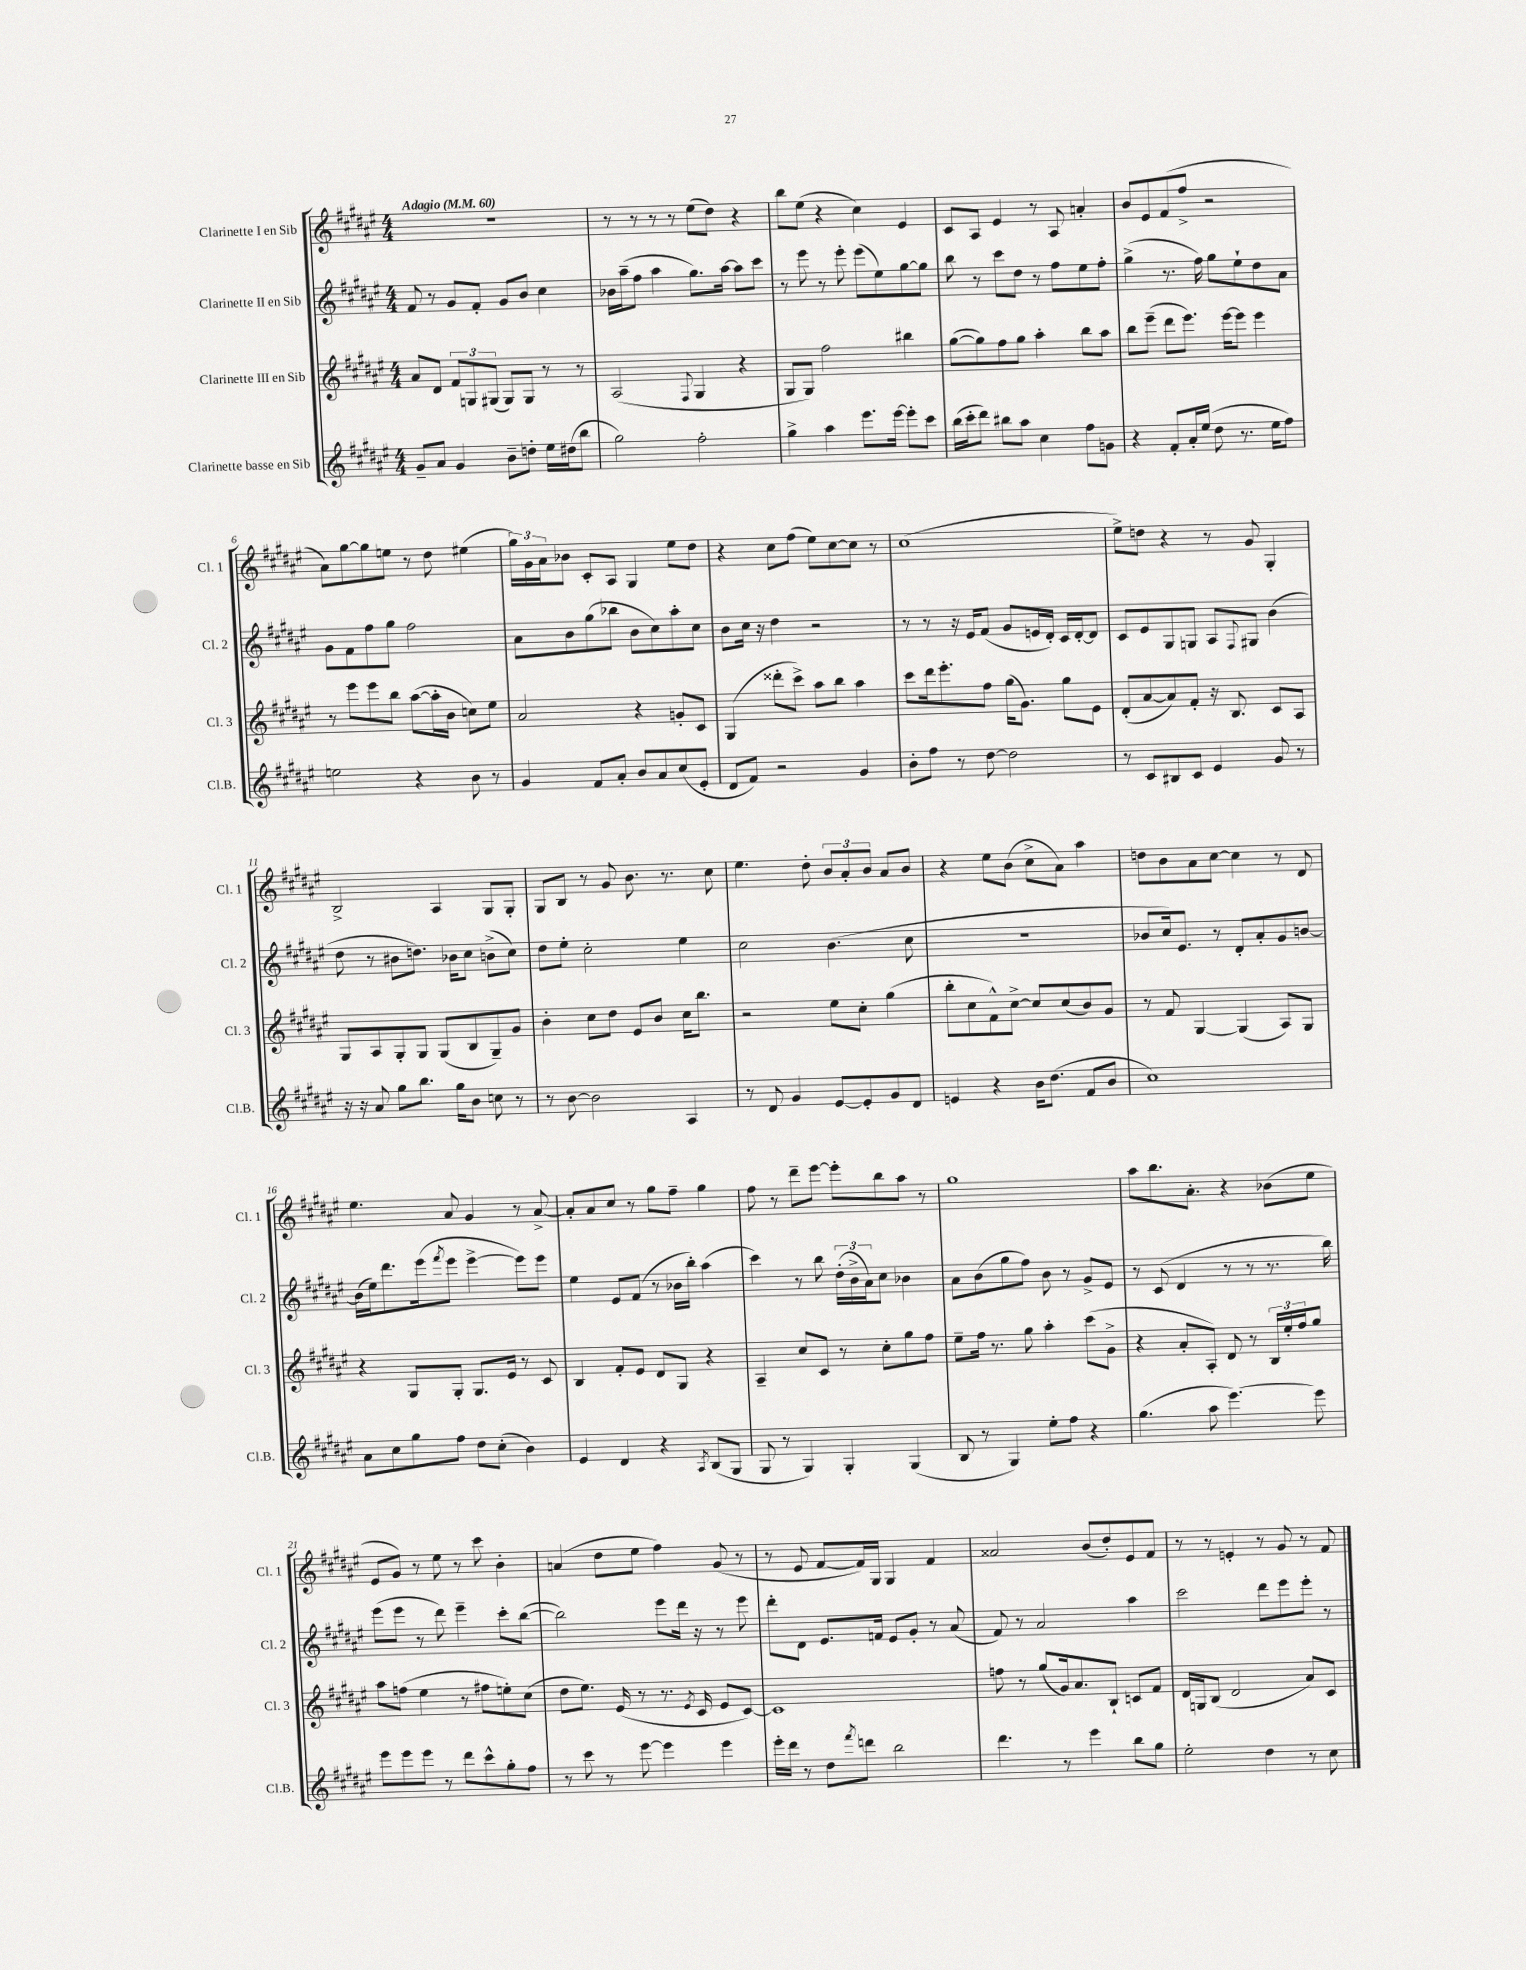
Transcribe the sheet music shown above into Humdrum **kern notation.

**kern	**kern	**kern	**kern
*part4	*part3	*part2	*part1
*staff4	*staff3	*staff2	*staff1
*I"Clarinette basse en Sib	*I"Clarinette III en Sib	*I"Clarinette II en Sib	*I"Clarinette I en Sib
*I'Cl.B.	*I'Cl. 3	*I'Cl. 2	*I'Cl. 1
*clefG2	*clefG2	*clefG2	*clefG2
*k[f#c#g#d#a#e#]	*k[f#c#g#d#a#e#]	*k[f#c#g#d#a#e#]	*k[f#c#g#d#a#e#]
*M4/4	*M4/4	*M4/4	*M4/4
*MM60	*MM60	*MM60	*MM60
=1	=1	=1	=1
!	!	!	!LO:TX:a:B:t=Adagio
8g#~/L	8a#/L	8f#/	1r
8a#/J	8d#/J	8r	.
4g#/	12f#/L	8g#/L	.
.	12Gn/	.	.
.	.	8f#'/J	.
.	(12G#X/J	.	.
8b~\L	8G#/L)	8g#/L	.
8ddn'\J	8G#/J	8b/J	.
16ee#\LL	8r	4cc#\	.
(16dd#X\J	.	.	.
8bb\J	8r	.	.
=2	=2	=2	=2
2gg#\)	(2A#/	16b-X\LL	8r
.	.	(16aa#~\J	.
.	.	8ff#\J	8r
.	.	4aa#\	8r
.	.	.	8r
.	8qqF#/	.	.
2ff#'\	4G#/	8.gg#\L)	(8ee#\L
.	.	.	8dd#\J)
.	.	[16aa#\Jk	.
.	4r	8aa#\L]	4r
.	.	8ccc#\J	.
=3	=3	=3	=3
4gg#^\	8G#/L	8r	8bb\L
.	8G#/J)	8eee#\	(8ee#\J
4aa#\	2ff#\	8r	4r
.	.	8eee#'\	.
8.eee#\L	.	(8eee#\L	4cc#\)
.	.	8ee#\)	.
[16eee#\Jk	.	.	.
8eee#'\L]	4bb#X\	[8gg#\	4e#/
8ccc#\J	.	8gg#\J]	.
=4	=4	=4	=4
(16bb\LL	([8gg#\L	8bb\	8c#/L
16ccc#'\J	.	.	.
8ddd#\J)	8gg#\])	8r	8A#/J
8bb#X\L	8ff#\	8ccc#\L	4e#/
8aa#\J	8gg#\J	8dd#\J	.
4cc#\	4aa#'\	8r	8r
.	.	8ff#\L	8A#/
8ff#\L	8bb\L	8ee#\	4an'/
8gn\J	8aa#\J	8ff#'\J	.
=5	=5	=5	=5
4r	8bb\L	(4gg#^\	8b/L
.	(8eee#~\J	.	8e#/
8f#'/L	8ddd#\L	8.r	(8f#/
16a#'/L	8.eee#\J)	.	8ff#^/J
(16ee#/JJ	.	16ff#\)	.
8dd#\	.	8gg#\L	2r
.	[16eee#\KL	.	.
8.r	8eee#\J]	8ee#`\	.
.	4eee#\	8dd#\	.
16ee#\KL	.	.	.
8ff#\J)	.	8a#\J	.
!!LO:LB:g=z
=6	=6	=6	=6
2een\	8r	8g#\L	8a#\L)
.	8eee#\L	8f#\	[8gg#\
.	8eee#\	8ff#\	8gg#\]
.	8bb\J	8gg#\J	8een\J
4r	([8aa#\L	2ff#\	8r
.	16aa#'\L]	.	8dd#\
.	16b\JJ	.	.
8b\	8ccn\L)	.	(4ee#X\
8r	8ee#\J	.	.
=7	=7	=7	=7
4g#/	2a#/	8a#\L	24gg#\LL)
.	.	.	24g#\
.	.	.	24a#\J
.	.	8b\	8b-X\J
8f#/L	.	(8gg#\	8c#'/L
8a#'/J	.	8bb-X\J	8A#/J
8b/L	4r	8b\L	4G#/
8a#/	.	8cc#\)	.
(8cc#/	8gn'/L	8aa#'\	8ee#\L
8e#'/J	8c#/J	8cc#\J	8dd#\J
=8	=8	=8	=8
8d#/L	(4G#/	8b\L	4r
8f#/J)	.	16cc#\Jk	.
.	.	16r	.
2r	8ddd##X'\L	4dd#\	8cc#\L
.	8ccc#^\J)	.	(8ff#\J
.	8aa#\L	2r	8ee#\L)
.	8bb\J	.	[8cc#\
4g#/	4aa#\	.	8cc#\J]
.	.	.	8r
=9	=9	=9	=9
8b'\L	8ccc#\L	8r	(1cc#
8ff#\J	16ddd#\k	8r	.
.	8.eee#'\	.	.
8r	.	16r	.
.	.	16e#/KL	.
[8dd#\	8ff#\J	(8f#/J	.
2dd#\]	(16gg#\KL	8g#/L	.
.	8.g#\J)	.	.
.	.	16en/L	.
.	.	16d#'/JJ)	.
.	8gg#\L	16c#/LL	.
.	.	[16d#'/J	.
.	8e#\J	8d#/J]	.
=10	=10	=10	=10
8r	(8d#'/L	8c#/L	8ee#^\L)
8c#/L	[8a#/	8e#/	8ddn\J
8B#X/	8a#/])	8G#/	4r
8c#/J	8f#'/J	8Gn/J	.
4e#/	16r	8A#/L	8r
.	8.B/	.	.
.	.	8qqF#/	.
.	.	8G#X/J	8g#/
8g#/	8c#/L	(4b\	4G#'/
8r	8A#/J	.	.
!!LO:LB:g=z
=11	=11	=11	=11
16r	8G#/L	8dd#\	2B^/
16r	.	.	.
8a#/	8A#/	8r	.
8gg#\L	8G#'/	8b#X\L	.
8.bb\J	8G#/J	8.ddn\J)	.
.	(8G#/L	.	4A#/
16gg#\KL	.	16b-X\KL	.
8b\J	8B/	8cc#\J	.
8ccn\	8G#~/)	(8bn^\L	8G#/L
8r	8g#/J	8cc#\J)	8G#'/J
=12	=12	=12	=12
8r	4b'\	8dd#\L	8G#/L
[8b\	.	8ee#'\J	8B/J
2b\]	8cc#\L	2cc#'\	8r
.	8dd#\J	.	8g#/
.	8e#/L	.	8.b\
.	8b/J	.	.
.	.	.	8.r
4A#/	16cc#\KL	4ee#\	.
.	8.bb\J	.	.
.	.	.	8cc#\
=13	=13	=13	=13
8r	2r	2cc#\	4.ee#\
8d#/	.	.	.
4g#/	.	.	.
.	.	.	8dd#'\
[8e#/L	8ee#\L	(4.b\	12b/L
.	.	.	12a#'/
8e#'/]	8cc#'\J	.	.
.	.	.	12b/J
8g#/	(4gg#\	.	8a#/L
8d#/J	.	8cc#\	8b/J
=14	=14	=14	=14
4en/	8bb'\L	1r	4r
.	8cc#\	.	.
4r	8f#^^\)	.	8ee#\L
.	[8cc#^\J	.	(8b\J
16b\KL	8cc#/L]	.	8cc#^\L
(8.dd#\J	.	.	.
.	(8cc#/	.	8a#\J)
8f#/L	8b/)	.	4aa#\
8b/J	8g#/J	.	.
=15	=15	=15	=15
1cc#)	8r	8b-X/L	8ddn\L
.	8f#/	16cc#/k)	8b\
.	.	8.e#/J	.
.	[4G#/	.	8a#\
.	.	8r	[8cc#\J
.	(4G#/]	8d#'/L	4cc#\]
.	.	8a#'/	.
.	8A#/L)	8g#/	8r
.	8G#/J	[8bn/J	8d#/
!!LO:LB:g=z
=16	=16	=16	=16
8a#\L	4r	(16b\LL]	4.ee#\
.	.	16ee#\J)	.
8cc#\	.	8.ddd#\	.
8gg#\	8G#/L	.	.
.	.	(16eee#\k	.
.	.	8qfff#/	.
8ff#\J	8G#'/J	8eee#\J	8a#/
8dd#\L	8.G#/L	[4eee#^\	4g#/
(8cc#'\J	.	.	.
.	16e#/Jk	.	.
4b\)	8r	8eee#\L])	8r
.	8c#/	8eee#\J	[8a#^/
=17	=17	=17	=17
4e#/	4B/	4ee#\	8a#'/L]
.	.	.	8a#/
4d#/	8f#'/L	8e#/L	8cc#/J
.	8e#/J	(8f#/J	8r
4r	8d#/L	8r	8gg#\L
.	8G#/J	16b-X\LL	8ff#~\J
.	.	16bb'\JJ)	.
8qA#/	.	.	.
(8B/L	4r	(4aa#\	4gg#\
8G#/J	.	.	.
=18	=18	=18	=18
8G#/	4A#~/	4ccc#\)	8ff#\
8r	.	.	8r
4G#/)	8cc#/L	8r	8ddd#~\L
.	8c#/J	8bb\	[8eee#\J
4G#'/	8r	(24dd#'\LL	8eee#'\L]
.	.	24b^\	.
.	.	24a#\J)	.
.	8cc#'\L	8cc#\J	8bb\
(4G#/	8gg#\	4b-X\	8aa#\J
.	8ff#\J	.	8r
=19	=19	=19	=19
8B/	8ee#~\L	8a#\L	1gg#
8r	16ff#\Jk	(8b\	.
.	8.r	.	.
4G#/)	.	8gg#\	.
.	8gg#\	8ff#\J)	.
8ee#'\L	4aa#'\	8b\	.
8ff#\J	.	8r	.
4r	(8ccc#\L	8g#^/L	.
.	8g#^\J	8e#/J	.
=20	=20	=20	=20
(4.gg#\	4r	8r	8aa#\L
.	.	(8c#/	8.bb\
.	8a#'/L	4d#/	.
.	.	.	8.a#'\J
8aa#\	8A#'/J)	.	.
[4.eee#\)	8d#/	8r	4r
.	8r	8r	.
.	24B/LL	8.r	(8b-X\L
.	24ee#'/	.	.
.	24ff#/J	.	.
8eee#\]	8gg#/J	.	8ee#\J
.	.	16bb\)	.
!!LO:LB:g=z
=21	=21	=21	=21
8eee#\L	8aa#\L	(8eee#\L	8e#/L
8eee#\	(8ffn\J	8eee#\J	8g#/J)
8eee#\J	4ee#\	8r	8r
8r	.	8ddd#\)	8ee#\
8ddd#\L	8r	4eee#~\	8r
8ccc#^^\	8ff#X\L	.	8ccc#\
8gg#'\	8een'\)	8ccc#'\L	4b'\
8ff#\J	(8cc#\J	([8bb\J	.
=22	=22	=22	=22
8r	8dd#\L	2bb\])	(4an/
8ccc#\	8.ee#\J)	.	.
8r	.	.	8dd#\L
.	(16e#/	.	.
[8eee#\	8r	.	8ee#\J
4eee#\]	8.r	8eee#\L	4ff#\)
.	.	16ddd#\Jk	.
.	8qe#/	.	.
.	16c#/	16r	.
4eee#\	8e#/L	8r	(8g#/
.	[8c#/J)	8eee#\	8r
=23	=23	=23	=23
16eee#'\LL	1c#]	8ddd#'\L	8r
16ddd#\JJ	.	.	.
8r	.	8d#\J	8e#/
8dd#\L	.	8.e#/L	[8f#/L
8qfff#/	.	.	.
8dddn\J	.	.	16f#/L])
.	.	16fn/Jk	16G#/JJ
2bb\	.	8e#/L	4G#/
.	.	8g#'/J	.
.	.	8r	4f#/
.	.	(8a#/	.
=24	=24	=24	=24
4.ddd#\	8ffn\	8f#/)	2a##X/
.	8r	8r	.
.	(8gg#/L	2a#/	.
8r	16g#/k)	.	.
.	8.a#/	.	.
4eee#\	.	.	(8b/L
.	8B`/J	.	8dd#'/)
8bb\L	8cn/L	4aa#\	8e#/
8gg#\J	8f#/J	.	8f#/J
=25	=25	=25	=25
2ee#'\	16d#/LL	2ccc#\	8r
.	16Gn/J	.	.
.	(8B/J	.	8r
.	2d#/	.	4en'/
4dd#\	.	8ddd#\L	8r
.	.	8eee#\	8g#/
8r	8a#/L)	8eee#'\J	8r
8cc#\	8c#/J	8r	8f#/
==	==	==	==
*-	*-	*-	*-
